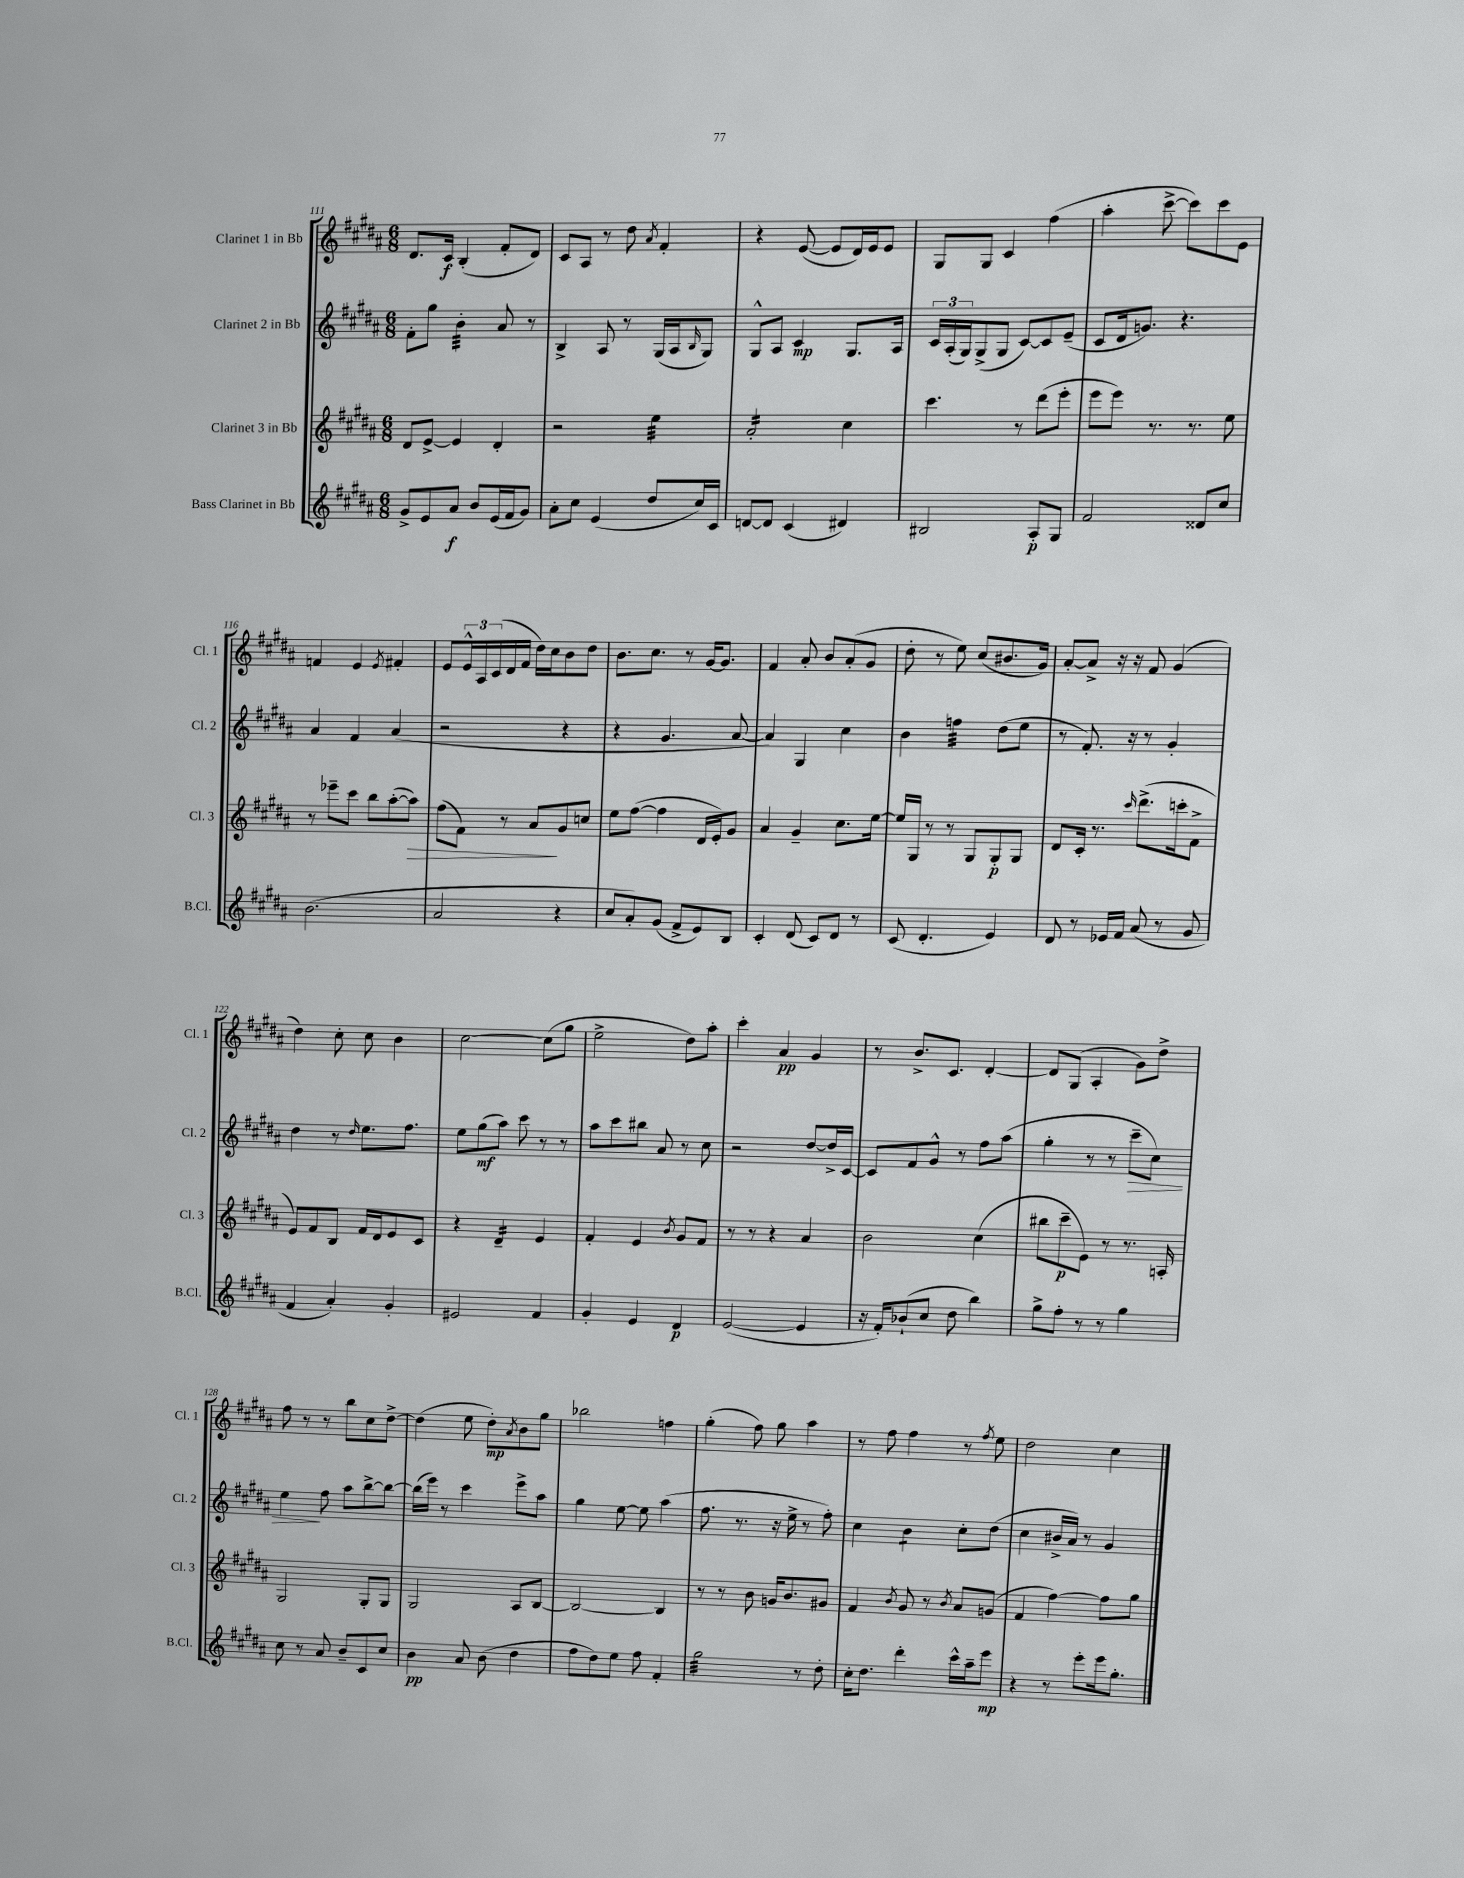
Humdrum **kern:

**kern	**kern	**kern	**kern
*staff4	*staff3	*staff2	*staff1
*clefG2	*clefG2	*clefG2	*clefG2
*k[f#c#g#d#a#]	*k[f#c#g#d#a#]	*k[f#c#g#d#a#]	*k[f#c#g#d#a#]
*M6/8	*M6/8	*M6/8	*M6/8
8g#^	8d#	8f#'	8.d#
8e	[8e^	8gg#	.
.	.	.	16c#
8a#	4e]	4b'	(4B'
8b	.	.	.
(16e	4d#'	8a#	8f#'
16f#	.	.	.
8g#)	.	8r	8d#)
=	=	=	=
8a#'	2r	4B^	8c#
8cc#	.	.	8A#
(4e	.	8A#	8r
.	.	8r	8dd#
.	.	.	8qa#
8dd#	4ee	(16G#	4f#'
.	.	16A#	.
.	.	16qqB	.
16cc#)	.	8G#)	.
16c#	.	.	.
=	=	=	=
[8d	2a#'	8G#^^	4r
8d]	.	8A#	.
(4c#	.	4c#	([8e
.	.	.	8e]
4d#)	4cc#	8.G#	16d#)
.	.	.	16e
.	.	.	8e
.	.	16A#	.
=	=	=	=
2B#	4.ccc#	24c#	8G#
.	.	(24A#'	.
.	.	24G#)	.
.	.	(8G#^	8G#
.	.	8G#	4c#
.	8r	[8c#)	.
8A#'	(8ddd#	8c#]	(4ff#
8G#	8eee'	(8e~	.
=	=	=	=
2f#	8eee	8c#	4aa#'
.	8eee)	16d#	.
.	.	8.g)	.
.	8.r	.	[8ccc#^
.	.	4.r	8ccc#])
.	8.r	.	.
8d##	.	.	8ccc#
8cc#	8ee	.	8e
=	=	=	=
(2.b	8r	4a#	4f
.	8eee-~	.	.
.	8ccc#	4f#	4e
.	8bb	.	.
.	.	.	8qe
.	([8aa#'	(4a#	4f#'
.	8aa#])	.	.
=	=	=	=
2a#	(8ff#	2r	8e
.	8f#)	.	24e^^
.	.	.	24A#
.	.	.	(24c#
.	8r	.	16d#
.	.	.	16f#
.	8a#	.	16dd#)
.	.	.	16cc#
4r	8g#	4r	8b
.	8cc	.	8dd#
=	=	=	=
8cc#	8ee	4r	8.b
8a#')	([8ff#	.	.
.	.	.	8.cc#
(8g#	4ff#]	4.g#	.
8f#^	.	.	8r
8e)	16d#	.	[16g#
.	16e')	.	8.g#]
8B	8g#	[8a#	.
=	=	=	=
4c#'	4a#	4a#])	4f#
(8d#	4g#~	4G#	8a#'
8c#)	.	.	8b
8d#	8.cc#	4cc#	(8a#'
8r	.	.	8g#
.	[16ee	.	.
=	=	=	=
(8c#	16ee]	4b	8dd#'
.	16G#	.	.
4.d#'	8r	.	8r
.	8r	4ff	8ee)
.	8G#	.	(8cc#
4e)	8G#'	(8dd#	8.b#
.	8G#	8ee	.
.	.	.	16g#)
=	=	=	=
8d#	8d#	8r	[8a#'
8r	16c#'	8.f#')	8a#^]
.	8.r	.	.
16e-	.	.	16r
16f#	.	16r	16r
.	16qqccc#	.	.
(8a#	(8.ddd#^	8r	8f#
8r	.	4g#'	(4g#
.	16ccc'	.	.
8g#	8f#^	.	.
=	=	=	=
4f#	8e)	4dd#	4dd#)
.	8f#	.	.
4a#')	8B	8r	8cc#'
.	.	16qqdd#	.
.	16f#	8.ee	8cc#
.	16d#	.	.
4g#'	8e	.	4b
.	.	8.ff#	.
.	8c#	.	.
=	=	=	=
2e#	4r	8ee	[2cc#
.	.	(8gg#	.
.	4d#~	8aa#)	.
.	.	8ccc#	.
4f#	4e	8r	(8cc#]
.	.	8r	8gg#
=	=	=	=
4g#'	4f#'	8aa#	2ee^
.	.	8ccc#	.
4e	4e	8bb#	.
.	.	8a#	.
.	8qb	.	.
4d#	8g#	8r	8dd#)
.	8f#	8cc#	8aa#'
=	=	=	=
([2e	8r	2r	4ccc#'
.	8r	.	.
.	4r	.	4a#
4e]	4a#	[8dd#	4g#
.	.	16dd#^]	.
.	.	[16c#	.
=	=	=	=
16r	2b	8c#]	8r
16f#')	.	.	.
(8b-`	.	8f#	8.b^
8cc#	.	8g#^^	.
.	.	.	8.c#
8dd#	.	8r	.
4bb)	(4cc#	8ff#	[4d#'
.	.	(8aa#	.
=	=	=	=
8gg#^	8bb#	4gg#'	8d#]
8ff#'	8ccc#~	.	(8G#
8r	8e)	8r	4A#'
8r	8r	8r	.
4gg#	8.r	8ccc#~	8g#)
.	.	8cc#)	8dd#^
.	16A'	.	.
=	=	=	=
8cc#	2G#	4ee	8ff#
8r	.	.	8r
8a#	.	8ff#	8r
8b~	.	8aa#	8bb
8c#	8G#'	[8bb^	8cc#
8cc#	8G#	8bb_	[8dd#^
=	=	=	=
4b	2G#	(16bb]	(4dd#]
.	.	16eee)	.
.	.	8r	.
8a#	.	4ccc#	8ee
(8b	.	.	8dd#')
.	.	.	8qa#
4dd#	8A#	8eee^	8b
.	[8B	8aa#	8gg#
=	=	=	=
8ff#	2B_	4gg#	2bb-
8dd#)	.	.	.
8ee	.	[8ee	.
8ff#	.	8ee]	.
4f#'	4B]	(4aa#	4ff
=	=	=	=
2gg#	8r	8.ff#	(4gg#'
.	8r	.	.
.	.	8.r	.
.	8b	.	8ff#)
.	16g	16r	8gg#
.	8.b	16ee^	.
8r	.	8r	4aa#
8dd#'	8g#	8ff#')	.
=	=	=	=
16cc#'	4f#	4cc#	8r
8.dd#	.	.	.
.	.	.	8ff#
.	8qb	.	.
4ddd#'	8g#	4b	4ff#
.	8r	.	.
.	8qb	.	.
16ccc#^^	8a#	8cc#'	8r
16aa#~	.	.	.
.	.	.	8qff#
8eee	(8g	(8dd#	8ee
=	=	=	=
4r	4f#	4cc#	2dd#
8r	[4ff#)	16b#^	.
.	.	16a#)	.
8eee'	.	8r	.
16eee	8ff#]	4g#	4cc#
8.gg#'	.	.	.
.	8gg#	.	.
==	==	==	==
*-	*-	*-	*-
